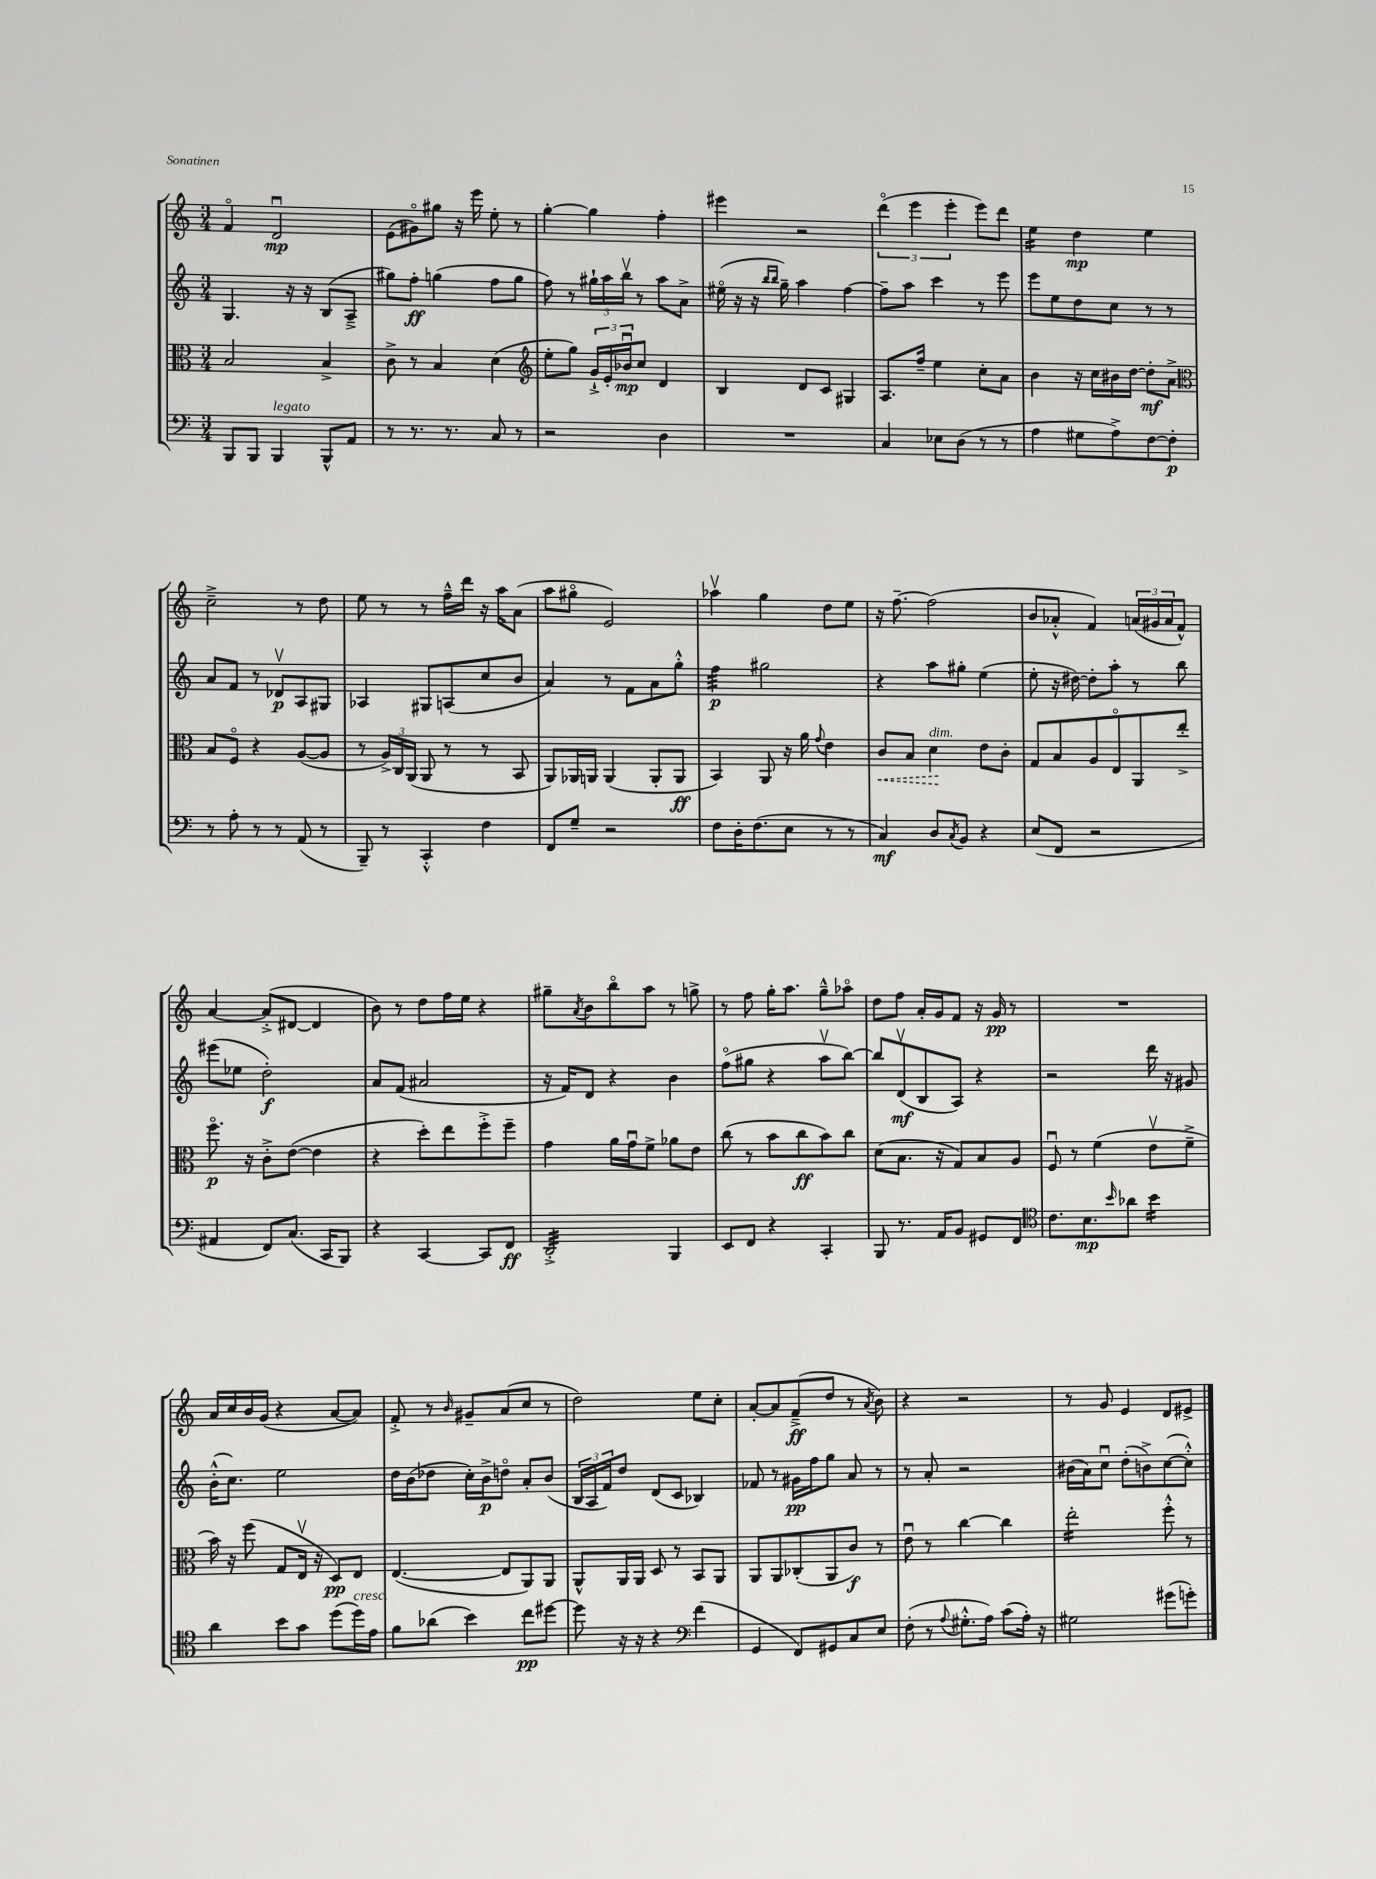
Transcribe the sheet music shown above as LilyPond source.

<<
\new StaffGroup <<
\new Staff = "s0" {
    \clef treble \key c \major \numericTimeSignature \time 3/4
    f'4\flageolet d'2\downbow\mp |
    e'8( gis'8\flageolet) gis''8 r16 e'''16 e''8-. r8 |
    g''4~-. g''4 f''4-. |
    eis'''4 r2 |
    \tuplet 3/2 { d'''4\flageolet( e'''4 e'''4-. } e'''8) d'''8 |
    e''4:16 d''4\mp e''4 |
    c''2---> r8 d''8 |
    e''8 r8 r8 f''16---^ d'''16 r16 a''16 a'8( |
    a''8 gis''8\flageolet e'2) |
    aes''4\upbow g''4 d''8 e''8 |
    r16 f''8.~-- f''2( |
    b'8 aes'8-.-^ f'4) \tuplet 3/2 { a'16( gis'16 a'16 } f'8-^) |
    a'4~ a'8-.->( dis'8~ dis'4 |
    b'8) r8 d''8 f''16 e''16 r4 |
    gis''8-- \acciaccatura { a'8 } b'8 b''8\flageolet a''8 r8 g''8-> |
    r8 f''8 g''16-. a''8. g''8---^ aes''8\flageolet |
    d''8 f''8 a'16-. g'16 f'8 r16 g'16\pp r8 |
    R2. |
    a'16 c''16 b'16 g'16( r4 a'8~ a'8) |
    f'8-.-> r8 \grace { b'16 } gis'8-- a'8( c''8 r8 |
    d''2) e''8 c''8-. |
    a'8~-. a'8 f'8--->\ff( d''8 r8 \acciaccatura { a'8 } b'8) |
    r4 r2 |
    r8 g'8 e'4 d'8 eis'8-> \bar "|." |
}
\new Staff = "s1" {
    \clef treble \key c \major \numericTimeSignature \time 3/4
    g4. r16 r16 b8( a8---> |
    gis''8) f''8-.\ff g''4( f''8 g''8 |
    f''8) r8 \tuplet 3/2 { gis''16-! a''16 b''16\upbow } r8 a''8 a'8-> |
    eis''16\flageolet( r16 r16 \grace { b''16 b''16 } g''16--) a''4 f''4~ |
    f''8-- a''8 c'''4 r8 e'''8 |
    e'''8 e''8 d''8 c''8 r8 r8 |
    a'8 f'8 r8 des'8\upbow\p a8 gis8 |
    aes4 gis8 a8( c''8 b'8 |
    a'4) r8 f'8 a'8 g''8-.-^ |
    f''4:32\p gis''2 |
    r4 a''8 gis''8-. e''4( |
    e''8-. r16 dis''16~) dis''8-. a''8-. r8 b''8 |
    eis'''8( ees''8 d''2-.\f) |
    a'8 f'8( ais'2 |
    r16 f'16) d'8 r4 b'4 |
    f''8\flageolet( gis''8 r4 a''8\upbow b''8~) |
    b''8 d'8\upbow\mf( b8 a8) r4 |
    r2 d'''16 r16 gis'8 |
    b'16-.-^( c''8.) e''2 |
    d''16 b'16( des''8 c''16-.) b'16->\p d''8\flageolet a'8-. b'8( |
    \tuplet 3/2 { b16 a16 f'16) } d''8 d'8( c'8 bes4) |
    fes'8 r8 gis'16\pp f''16 g''8 a'8 r8 |
    r8 a'8-. r2 |
    bis'16( a'16) c''8\downbow d''8-.( b'8->) c''8~( c''8-.-^) \bar "|." |
}
\new Staff = "s2" {
    \clef alto \key c \major \numericTimeSignature \time 3/4
    b2 b4-> |
    c'8-> r8 b4 d'4( |
    \clef treble e''8-. g''8) \tuplet 3/2 { g'16-!-> e'16-. bes'16\downbow\mp } c''8 d'4 |
    b4 d'8 c'8 gis4 |
    a8. f''16-- e''4 c''8-. a'8 |
    b'4 r16 c''16 bis'16 d''16~ d''8-.\mf a'8-> |
    \clef alto b8 f8\flageolet r4 a8~( a8 |
    r8 \tuplet 3/2 { a16->) c16 a,16( } a,8 r8 r8 b,8 |
    a,8) aes,16 a,16 a,4( a,8-. a,8\ff |
    b,4) a,8 r16 a'16 \appoggiatura { g'8 } e'4 |
    \once \override Hairpin.style = #'dashed-line c'8\< b8 d'4\!^\markup { \italic "dim." } e'8 c'8-. |
    g8 b8 a8 e8\flageolet a,8 e''8-.-> |
    f''8.\flageolet\p r16 c'8-.-> e'8~( e'4 |
    r4 d''8-.) e''8 f''8-.-> f''8-- |
    g'4 a'16 g'16\downbow f'8-> aes'8 e'8 |
    c''8( r8 b'8 c''8\ff b'8) c''8 |
    d'8( b8. r16 g8) b8 a8 |
    f8\downbow r8 f'4( e'8\upbow f'8---> |
    b'16) r16 f''8( g8 e16\upbow r16 d8\pp) e8 |
    e4.~( e8 a,8) a,8 |
    a,8-^ a,16 a,16 d8 r8 b,8 a,8 |
    a,8 a,8 ces8-.( a,8 c'8\f) r8 |
    e'8\downbow r8 c''4~ c''4 |
    e''2:16-. f''8-.-^ r8 \bar "|." |
}
\new Staff = "s3" {
    \clef bass \key c \major \numericTimeSignature \time 3/4
    b,,8 b,,8 b,,4^\markup { \italic "legato" } b,,8-^ a,8 |
    r8 r8. r8. c8 r8 |
    r2 d4 |
    R2. |
    c4 ees8 d8( r8 r8 |
    a4 gis8 a8->) f8~ f8-.\p |
    r8 a8-. r8 r8 a,8( r8 |
    b,,8--) r8 c,4-.-^ f4 |
    f,8 g8-- r2 |
    f8 d16-. f8.( e8 r8 r8 |
    c4\mf) d8 \acciaccatura { c8 } b,8 r4 |
    e8( f,8 r2 |
    ais,4 f,8) c8.( c,16 b,,8) |
    r4 c,4~ c,8 f,8\ff |
    d,2:32-.-> b,,4 |
    e,8 f,8 r4 c,4-. |
    b,,8 r8. a,16 b,8 gis,8 f,8 |
    \clef tenor c'8. b8.\mp \grace { b'16 } aes'8 b'4:16 |
    a'4 b'8 g'8 d''8( d''16^\markup { \italic "cresc." }) e'16 |
    f'8 aes'8( b'4) c''8\pp dis''8~ |
    dis''8 r16 r16 r4 \clef bass f'4( |
    g,4 f,8) gis,8 c8 e8 |
    f8-.( r8 \appoggiatura { a8 } gis8.-.-^ a16) c'8( a16-.) r16 |
    gis2 gis'8( g'8-.) \bar "|." |
}
>>
>>
\layout { \context { \Score \remove "Bar_number_engraver" } }
